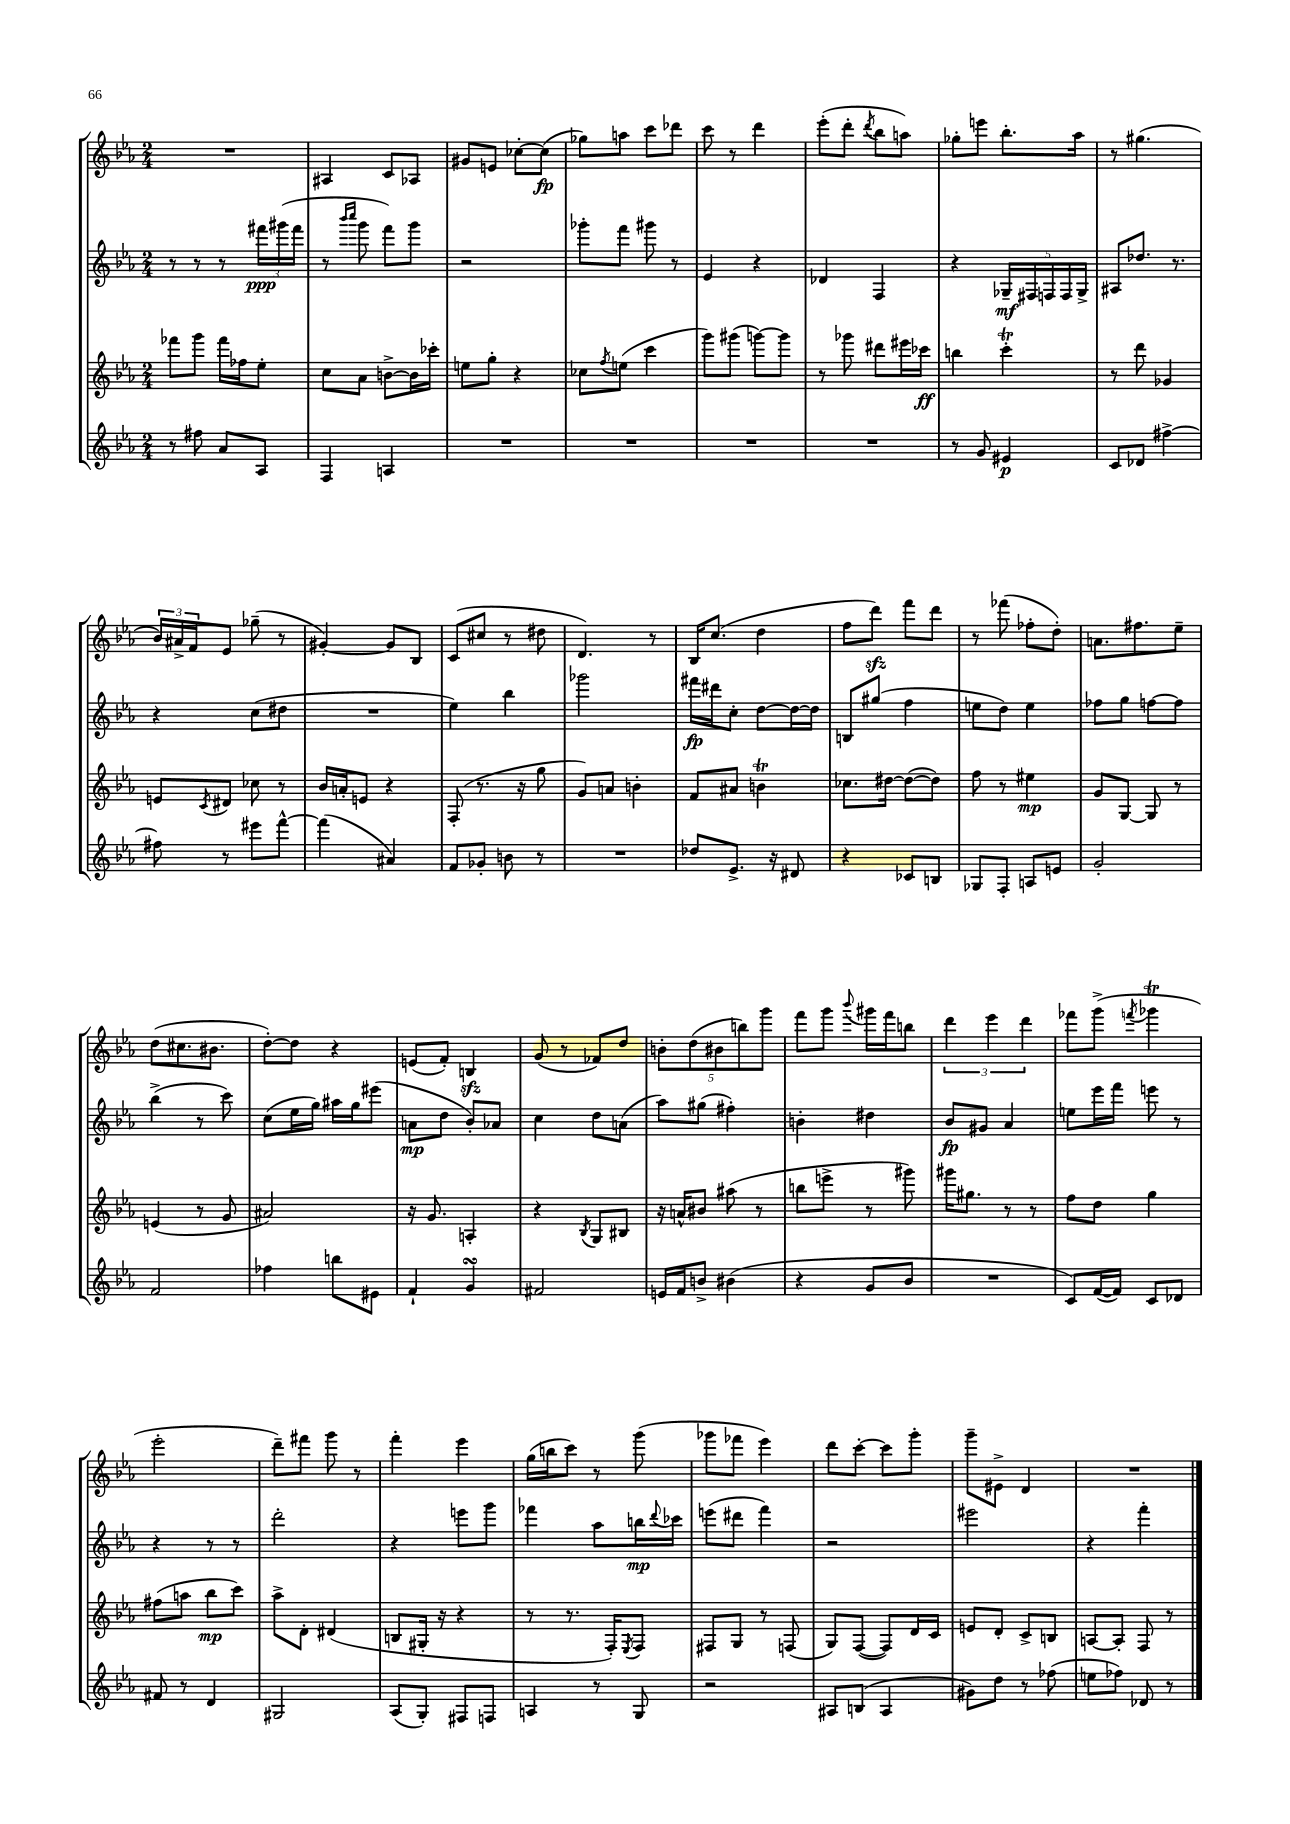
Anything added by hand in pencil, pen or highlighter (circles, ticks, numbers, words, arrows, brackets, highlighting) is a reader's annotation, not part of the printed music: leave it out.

**kern	**dynam	**kern	**dynam	**kern	**dynam	**kern	**dynam
*part4	*part4	*part3	*part3	*part2	*part2	*part1	*part1
*staff4	*staff4	*staff3	*staff3	*staff2	*staff2	*staff1	*staff1
*clefG2	*	*clefG2	*	*clefG2	*	*clefG2	*
*k[b-e-a-]	*	*k[b-e-a-]	*	*k[b-e-a-]	*	*k[b-e-a-]	*
*M2/4	*	*M2/4	*	*M2/4	*	*M2/4	*
=132	=132	=132	=132	=132	=132	=132	=132
8r	.	8fff-X\L	.	8r	.	2r	.
8ff#X\	.	8ggg\J	.	8r	.	.	.
8a-/L	.	16fff-\LL	.	8r	.	.	.
.	.	16ff-X\J	.	.	.	.	.
8A-/J	.	8ee-'\J	.	24fff#X\LL	ppp	.	.
.	.	.	.	(24ggg#X\	.	.	.
.	.	.	.	24fff#\JJ	.	.	.
=133	=133	=133	=133	=133	=133	=133	=133
4F/	.	8cc\L	.	8r	.	4A#X/	.
.	.	.	.	16qqbbb-/LL	.	.	.
.	.	.	.	16qqcccc/JJ	.	.	.
.	.	8a-\J	.	8ggg\	.	.	.
4An/	.	[8bn^\L	.	8fff\L)	.	8c/L	.
.	.	16b\L]	.	8ggg\J	.	8A-X/J	.
.	.	16ccc-X'\JJ	.	.	.	.	.
=134	=134	=134	=134	=134	=134	=134	=134
2r	.	8een\L	.	2r	.	8g#X/L	.
.	.	8gg'\J	.	.	.	8en/J	.
.	.	4r	.	.	.	[8cc-X'\L	.
.	.	.	.	.	.	(8cc-\J]	fp
=135	=135	=135	=135	=135	=135	=135	=135
2r	.	8cc-X\L	.	8ggg-X'\L	.	8gg-X\L)	.
.	.	8qff/	.	.	.	.	.
.	.	(8een\J	.	8fff\J	.	8aan\J	.
.	.	4ccc\	.	8ggg#X\	.	8ccc\L	.
.	.	.	.	8r	.	8ddd-X\J	.
=136	=136	=136	=136	=136	=136	=136	=136
2r	.	8ggg\L)	.	4e-/	.	8ccc\	.
.	.	(8ggg#X\J	.	.	.	8r	.
.	.	[8gggn\L)	.	4r	.	4ddd\	.
.	.	8ggg\J]	.	.	.	.	.
=137	=137	=137	=137	=137	=137	=137	=137
2r	.	8r	.	4d-X/	.	(8eee-'\L	.
.	.	8ggg-X\	.	.	.	8ddd'\J	.
.	.	.	.	.	.	8qddd/	.
.	.	8ddd#X\L	.	4F/	.	8bb-\L	.
.	.	16eee#X\L	.	.	.	8aan\J)	.
.	.	16ccc-X\JJ	ff	.	.	.	.
=138	=138	=138	=138	=138	=138	=138	=138
8r	.	4bbn\	.	4r	.	8gg-X'\L	.
8g/	.	.	.	.	.	8eeen\J	.
4e#X/	p	4cccT'\	.	20G-X~/LL	mf	8.bb-'\L	.
.	.	.	.	20F#X/	.	.	.
.	.	.	.	20Fn/	.	.	.
.	.	.	.	20F/	.	.	.
.	.	.	.	.	.	16aa-\Jk	.
.	.	.	.	20G-^/JJ	.	.	.
=139	=139	=139	=139	=139	=139	=139	=139
8c/L	.	8r	.	8A#X/L	.	8r	.
8d-X/J	.	8ddd\	.	8.dd-X/J	.	(4.gg#X\	.
[4ff#X^\	.	4g-X/	.	.	.	.	.
.	.	.	.	8.r	.	.	.
!!LO:LB:g=z
=140	=140	=140	=140	=140	=140	=140	=140
8ff#X\]	.	8en/L	.	4r	.	24b-/LL)	.
.	.	.	.	.	.	24a#X^/	.
.	.	.	.	.	.	24f/J	.
.	.	8qc/	.	.	.	.	.
8r	.	8d#X/J	.	.	.	8e-/J	.
8eee#X\L	.	8cc-X\	.	(8cc\L	.	(8gg-X~\	.
[8fff^^\J	.	8r	.	8dd#X\J	.	8r	.
=141	=141	=141	=141	=141	=141	=141	=141
(4fff\]	.	16b-/LL	.	2r	.	[4g#X'/)	.
.	.	16an'/J	.	.	.	.	.
.	.	8en/J	.	.	.	.	.
4a#X/)	.	4r	.	.	.	8g#/L]	.
.	.	.	.	.	.	8B-/J	.
=142	=142	=142	=142	=142	=142	=142	=142
8f/L	.	(8F'/	.	4ee-\)	.	(8c/L	.
8g-X'/J	.	8.r	.	.	.	8cc#X/J	.
8bn\	.	.	.	4bb-\	.	8r	.
.	.	16r	.	.	.	.	.
8r	.	8gg\	.	.	.	8dd#X\	.
=143	=143	=143	=143	=143	=143	=143	=143
2r	.	8g/L)	.	2ggg-X\	.	4.d/)	.
.	.	8an/J	.	.	.	.	.
.	.	4bn'\	.	.	.	.	.
.	.	.	.	.	.	8r	.
=144	=144	=144	=144	=144	=144	=144	=144
8dd-X/L	.	8f/L	.	16fff#X\LL	fp	16B-/KL	.
.	.	.	.	16ddd#X\J	.	(8.cc/J	.
8.e-^/J	.	8a#X/J	.	8cc'\J	.	.	.
.	.	4bnt\	.	[8dd\L	.	4dd\	.
16r	.	.	.	.	.	.	.
8d#X/	.	.	.	16dd\L_	.	.	.
.	.	.	.	16dd\JJ]	.	.	.
=145	=145	=145	=145	=145	=145	=145	=145
4r	.	8.cc-X\L	.	8Bn/L	.	8ff\L	.
.	.	.	.	(8gg#X/J	.	8dddzz\J)	.
.	.	[16dd#X\Jk	.	.	.	.	.
8c-X/L	.	(8dd#\L_	.	4ff\	.	8fff\L	.
8Bn/J	.	8dd#\J])	.	.	.	8ddd\J	.
=146	=146	=146	=146	=146	=146	=146	=146
8G-X/L	.	8ff\	.	8een\L	.	8r	.
8F'/J	.	8r	.	8dd\J)	.	(8fff-X\	.
8An/L	.	4ee#X\	mp	4ee\	.	8ff-X'\L	.
8en/J	.	.	.	.	.	8dd'\J)	.
=147	=147	=147	=147	=147	=147	=147	=147
2g'/	.	8g/L	.	8ff-X\L	.	8.an\L	.
.	.	[8G/J	.	8gg\J	.	.	.
.	.	.	.	.	.	8.ff#X\	.
.	.	8G/]	.	[8ffn\L	.	.	.
.	.	8r	.	8ff\J]	.	8ee-~\J	.
!!LO:LB:g=z
=148	=148	=148	=148	=148	=148	=148	=148
2f/	.	(4en/	.	(4bb-^\	.	(8dd\L	.
.	.	.	.	.	.	8.cc#X\	.
.	.	8r	.	8r	.	.	.
.	.	.	.	.	.	8.b#X\J	.
.	.	8g/	.	8ccc\)	.	.	.
=149	=149	=149	=149	=149	=149	=149	=149
4ff-X\	.	2a#X/)	.	(8cc\L	.	[8dd'\L)	.
.	.	.	.	16ee-\L	.	8dd\J]	.
.	.	.	.	16gg\JJ)	.	.	.
8bbn\L	.	.	.	16aa#X\LL	.	4r	.
.	.	.	.	16gg\J	.	.	.
8e#X\J	.	.	.	(8eee#X\J	.	.	.
=150	=150	=150	=150	=150	=150	=150	=150
4f`/	.	16r	.	8an\L	mp	(8en/L	.
.	.	8.g/	.	.	.	.	.
.	.	.	.	8dd\J	.	8f'/J)	.
4gsSsS/	.	4An'/	.	8b-'/L)	.	4Bnzz/	.
.	.	.	.	8a-X/J	.	.	.
=151	=151	=151	=151	=151	=151	=151	=151
2f#X/	.	4r	.	4cc\	.	(8g/	.
.	.	.	.	.	.	8r	.
.	.	8qB-/	.	.	.	.	.
.	.	8G/L	.	8dd\L	.	8f-X/L)	.
.	.	8B#X/J	.	(8an\J	.	8dd/J	.
=152	=152	=152	=152	=152	=152	=152	=152
16en/LL	.	16r	.	8aa-\L)	.	10bn'\L	.
16f/J	.	16an^^/KL	.	.	.	.	.
.	.	.	.	.	.	(10dd\	.
8bn^/J	.	8b#X/J	.	(8gg#X\J	.	.	.
.	.	.	.	.	.	10b#X\	.
(4b#X\	.	(8aa#X\	.	4ff#X'\)	.	.	.
.	.	.	.	.	.	10bbn\)	.
.	.	8r	.	.	.	.	.
.	.	.	.	.	.	10ggg\J	.
=153	=153	=153	=153	=153	=153	=153	=153
4r	.	8bbn\L	.	4bn'\	.	8fff\L	.
.	.	8eeen^\J	.	.	.	8ggg\J	.
.	.	.	.	.	.	8qqbbb-/	.
8g/L	.	8r	.	4dd#X\	.	16ggg#X\LL	.
.	.	.	.	.	.	16fff\J	.
8b-/J	.	8ggg#X\)	.	.	.	8bbn\J	.
=154	=154	=154	=154	=154	=154	=154	=154
2r	.	16ggg#X\KL	.	8b-/L	fp	6ddd\	.
.	.	8.gg#X\J	.	.	.	.	.
.	.	.	.	8g#X/J	.	.	.
.	.	.	.	.	.	6eee-\	.
.	.	8r	.	4a-/	.	.	.
.	.	.	.	.	.	6ddd\	.
.	.	8r	.	.	.	.	.
=155	=155	=155	=155	=155	=155	=155	=155
8c/L)	.	8ff\L	.	8een\L	.	8fff-X\L	.
([16f/L	.	8dd\J	.	16eee-\L	.	(8ggg^\J	.
16f/JJ])	.	.	.	16fff\JJ	.	.	.
.	.	.	.	.	.	8qfffn/	.
8c/L	.	4gg\	.	8eeen\	.	4ggg-XT\	.
8d-X/J	.	.	.	8r	.	.	.
!!LO:LB:g=z
=156	=156	=156	=156	=156	=156	=156	=156
8f#X/	.	(8ff#X\L	.	4r	.	2eee-'\	.
8r	.	8aan\J	.	.	.	.	.
4d/	.	8bb-\L	mp	8r	.	.	.
.	.	8ccc\J)	.	8r	.	.	.
=157	=157	=157	=157	=157	=157	=157	=157
2G#X/	.	8aa-^\L	.	2ddd'\	.	8ddd~\L)	.
.	.	8d'\J	.	.	.	8fff#X\J	.
.	.	(4d#X/	.	.	.	8ggg\	.
.	.	.	.	.	.	8r	.
=158	=158	=158	=158	=158	=158	=158	=158
(8A-/L	.	8Bn/L	.	4r	.	4fff'\	.
8G'/J)	.	16G#X'/Jk	.	.	.	.	.
.	.	16r	.	.	.	.	.
8F#X/L	.	4r	.	8eeen\L	.	4eee-\	.
8Fn/J	.	.	.	8ggg\J	.	.	.
=159	=159	=159	=159	=159	=159	=159	=159
4An/	.	8r	.	4fff-X\	.	(16gg\LL	.
.	.	.	.	.	.	16bbn\J	.
.	.	8.r	.	.	.	8ccc\J)	.
8r	.	.	.	8aa-\L	.	8r	.
.	.	16F'/KL)	.	.	.	.	.
.	.	8qE-/	.	.	.	.	.
8G/	.	8F/J	.	16bbn\L	mp	(8ggg\	.
.	.	.	.	8qqddd/	.	.	.
.	.	.	.	16ccc-X\JJ	.	.	.
=160	=160	=160	=160	=160	=160	=160	=160
2r	.	8F#X/L	.	(8eeen\L	.	8ggg-X\L	.
.	.	8G/J	.	8ddd#X\J	.	8fff-X\J	.
.	.	8r	.	4fff\)	.	4eee-\)	.
.	.	(8Fn/	.	.	.	.	.
=161	=161	=161	=161	=161	=161	=161	=161
8A#X/L	.	8G/L)	.	2r	.	8ddd\L	.
(8Bn/J	.	([8F/J	.	.	.	[8ccc'\J	.
4A#/	.	8F/L])	.	.	.	8ccc\L]	.
.	.	16d/L	.	.	.	8ggg'\J	.
.	.	16c/JJ	.	.	.	.	.
=162	=162	=162	=162	=162	=162	=162	=162
8g#X\L)	.	8en/L	.	2eee#X\	.	8ggg~\L	.
8dd\J	.	8d'/J	.	.	.	8e#X^\J	.
8r	.	8c^/L	.	.	.	4d/	.
(8ff-X\	.	8Bn/J	.	.	.	.	.
=163	=163	=163	=163	=163	=163	=163	=163
8een\L	.	[8An/L	.	4r	.	2r	.
8ff-X\J)	.	8A'/J]	.	.	.	.	.
8d-X/	.	8F/	.	4fff'\	.	.	.
8r	.	8r	.	.	.	.	.
==	==	==	==	==	==	==	==
*-	*-	*-	*-	*-	*-	*-	*-
